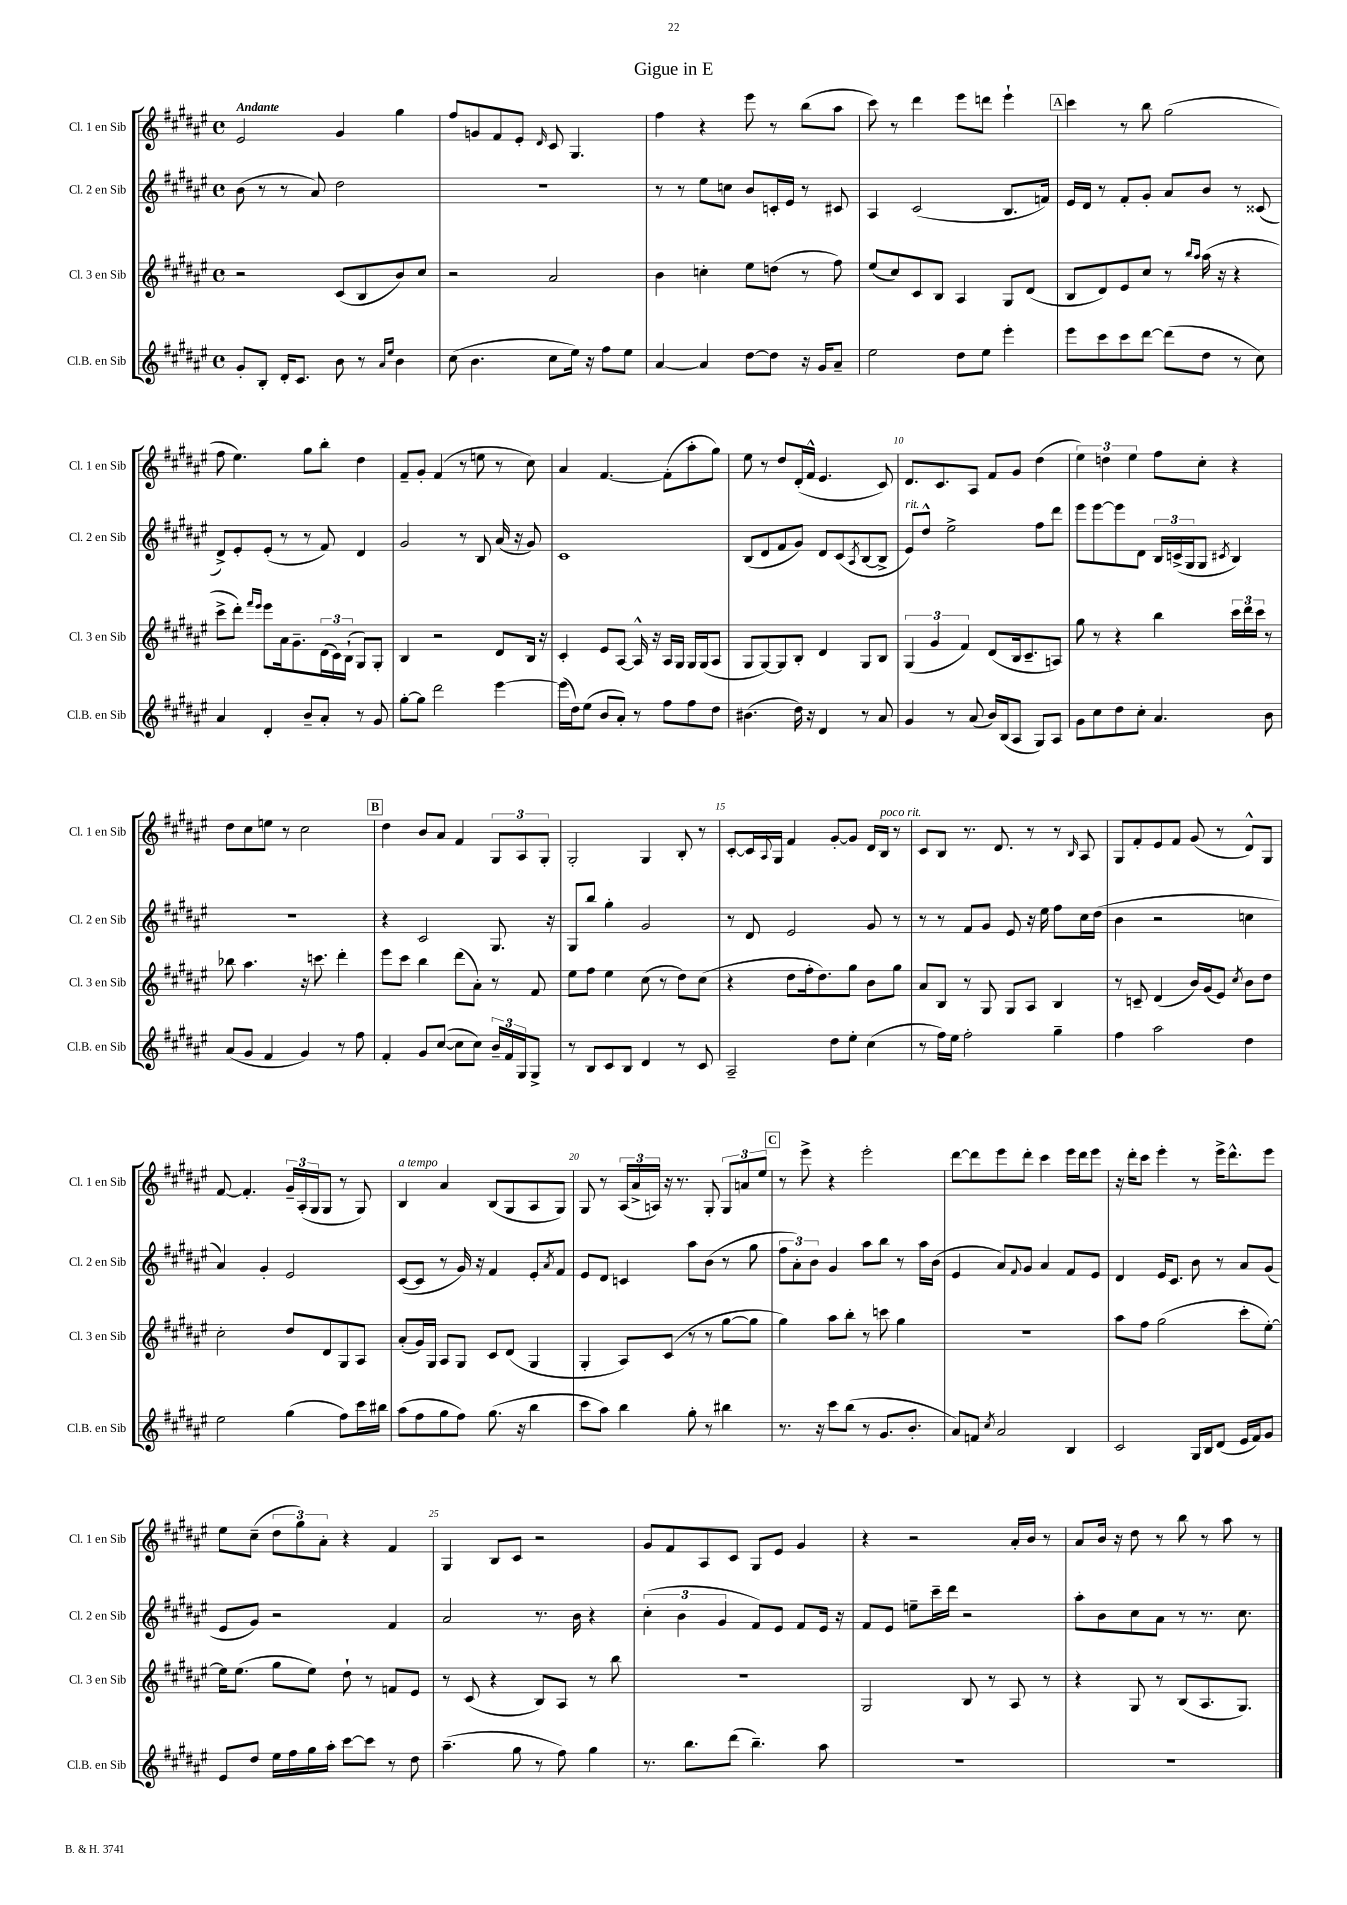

**kern	**kern	**kern	**kern
*staff4	*staff3	*staff2	*staff1
*clefG2	*clefG2	*clefG2	*clefG2
*k[f#c#g#d#a#e#]	*k[f#c#g#d#a#e#]	*k[f#c#g#d#a#e#]	*k[f#c#g#d#a#e#]
*M4/4	*M4/4	*M4/4	*M4/4
*met(c)	*met(c)	*met(c)	*met(c)
8g#'	2r	(8b	2e#
8B'	.	8r	.
16d#'	.	8r	.
8.c#	.	.	.
.	.	8a#)	.
8b	(8c#	2dd#	4g#
8r	8B	.	.
16qqa#	.	.	.
16qqee#	.	.	.
4b	8b)	.	4gg#
.	8cc#	.	.
=	=	=	=
(8cc#	2r	1r	8ff#
4.b	.	.	8g
.	.	.	8f#
.	.	.	8e#'
.	.	.	16qqd#
8cc#	2a#	.	8c#
16ee#)	.	.	4.G#
16r	.	.	.
8ff#	.	.	.
8ee#	.	.	.
=	=	=	=
[4a#	4b	8r	4ff#
.	.	8r	.
4a#]	4cc'	8ee#	4r
.	.	8cc	.
[8dd#	8ee#	8b	8eee#
8dd#]	(8dd	16c'	8r
.	.	16e#	.
16r	8r	8r	(8bb
16g#	.	.	.
8a#~	8ff#)	8c#	8aa#
=	=	=	=
2ee#	(8ee#	4A#	8ccc#)
.	8cc#)	.	8r
.	8c#	(2c#	4ddd#
.	8B	.	.
8dd#	4A#	.	8eee#
8ee#	.	.	8ddd
4eee#'	8G#	8.B	4eee#`
.	(8d#	.	.
.	.	16f)	.
=	=	=	=
8eee#	8B	16e#	4ccc#
.	.	16d#	.
8ccc#	8d#)	8r	.
8ccc#	8e#	8f#'	8r
[8ddd#	8cc#	8g#'	8bb
(8ddd#]	8r	8a#	(2gg#
.	16qqbb	.	.
.	16qqaa#	.	.
8dd#	(16aa#	8b	.
.	16r	.	.
8r	4r	8r	.
8cc#)	.	(8c##	.
=	=	=	=
4a#	8ccc#^	8d#^)	8ff#
.	8ddd#')	8e#'	4.ee#)
.	16qqfff#	.	.
.	16qqeee#	.	.
4d#'	8eee#	(8e#'	.
.	16a#	8r	.
.	8.g#~	.	.
8b~	.	8r	8gg#
8a#'	(24d#	8f#)	8bb'
.	24c#)	.	.
.	(24B`	.	.
8r	8G#)	4d#	4dd#
8g#	8G#'	.	.
=	=	=	=
[8gg#'	4B	2g#	8f#~
8gg#]	.	.	8g#'
2ddd#	2r	.	(4f#
.	.	8r	8r
.	.	8B	8ee
[4eee#	8d#	(16a#	8r
.	.	16r	.
.	16B	8g#)	8cc#)
.	16r	.	.
=	=	=	=
(16eee#]	4c#'	1c#	4a#
16dd#)	.	.	.
(8ee#	.	.	.
8b	8e#	.	[4.f#
8a#')	[8A#	.	.
8r	16A#^^]	.	.
.	16r	.	.
8ff#	16A#	.	(8f#']
.	16G#	.	.
8ff#	16G#	.	8aa#'
.	(16G#	.	.
8dd#	8A#	.	8gg#)
=	=	=	=
(4.b#	8G#	(8B	8ee#
.	[8G#)	8d#	8r
.	8G#]	8f#	8dd#
16dd#)	8B'	8g#)	(16d#'
16r	.	.	16f#^^
4d#	4d#	8d#	4.e#
.	.	(8c#	.
.	.	8qA#	.
8r	8G#	[8B	.
8a#	8B	8B^]	8c#)
=	=	=	=
4g#	(6G#	8e#)	8.d#
.	.	8dd#^^	.
.	6g#	.	.
.	.	.	8.c#
8r	.	2ee#^	.
.	6f#)	.	.
(8a#	.	.	8A#
16b)	(8d#	.	8f#
(16B	.	.	.
8A#	16B	.	8g#
.	8.c#~	.	.
8G#)	.	8ff#	(4dd#
8A#	8A)	8ddd#	.
=	=	=	=
8g#	8gg#	8eee#	6ee#)
8cc#	8r	[8eee#	.
.	.	.	6dd
8dd#	4r	8eee#]	.
.	.	.	6ee#
8cc#'	.	8d#	.
4.a#	4bb	24B	8ff#
.	.	(24c^	.
.	.	24G#	.
.	.	8G#	8cc#'
.	.	8qc#	.
.	24ccc#	4B)	4r
.	24ddd#	.	.
.	24ccc#	.	.
8b	8r	.	.
=	=	=	=
(8a#	8bb-	1r	8dd#
8g#	4.aa#	.	8cc#
4f#	.	.	8ee
.	.	.	8r
4g#)	16r	.	2cc#
.	8.ccc	.	.
8r	4ddd#'	.	.
8ff#	.	.	.
=	=	=	=
4f#'	8eee#	4r	4dd#
.	8ccc#	.	.
8g#	4bb	2c#	8b
([8cc#	.	.	8a#
8cc#]	(8ddd#	.	4f#
8cc#)	8a#')	.	.
24b~	8r	8.G#	12G#
24f#	.	.	.
24G#	.	.	12A#
8G#^	8f#	.	.
.	.	.	12G#'
.	.	16r	.
=	=	=	=
8r	8ee#	8G#	2G#'
8B	8ff#	8bb	.
8c#	4ee#	4gg#'	.
8B	.	.	.
4d#	(8cc#	2g#	4G#
.	8r	.	.
8r	8dd#)	.	8B'
8c#	(8cc#	.	8r
=	=	=	=
2A#~	4r	8r	[8c#'
.	.	8d#	16c#]
.	.	.	8qqA#
.	.	.	16G#
.	8dd#	2e#	4f#
.	16ff#'	.	.
.	8.dd#)	.	.
8dd#	.	.	[8g#'
8ee#'	8gg#	.	8g#]
(4cc#	8b	8g#	16d#
.	.	.	16B
.	8gg#	8r	8r
=	=	=	=
8r	8a#	8r	8c#
16ff#)	8B	8r	8B
16ee#	.	.	.
2ff#'	8r	8f#	8.r
.	8G#	8g#	.
.	.	.	8.d#
.	8G#	8e#	.
.	8A#	16r	8r
.	.	16ee#	.
4gg#~	4B	8ff#	8r
.	.	.	16qqB
.	.	16cc#	8A#
.	.	(16dd#	.
=	=	=	=
4ff#	8r	4b	8G#
.	8c~	.	8f#'
2aa#	(4d#	2r	8e#
.	.	.	8f#
.	16b)	.	(8g#
.	(16g#	.	.
.	8e#)	.	8r
.	8qcc#	.	.
4dd#	8b	4cc	8d#^^)
.	8dd#	.	8G#
=	=	=	=
2ee#	2cc#'	4a#)	[8f#
.	.	.	4.f#']
.	.	4g#'	.
(4gg#	8dd#	2e#	24g#~
.	.	.	(24A#'
.	.	.	24G#
.	8d#	.	8G#
8ff#)	8G#	.	8r
16ccc#	8A#	.	8G#)
16bb#	.	.	.
=	=	=	=
(8aa#	(8a#'	([8c#	4B
8ff#	16g#)	8c#]	.
.	16G#	.	.
8gg#	8A#	8r	4a#
8ff#)	8G#	16g#)	.
.	.	16r	.
(8.gg#	8c#	4f#	(8B
.	(8d#	.	8G#
16r	.	.	.
4bb	4G#	8e#'	8A#
.	.	8qa#	.
.	.	8f#	8G#)
=	=	=	=
8ccc#	4G#'	8e#	8G#
8aa#)	.	8d#	8r
4bb	8A#)	4c	(24A#
.	.	.	24a#^
.	.	.	24A)
.	(8c#	.	16r
.	.	.	8.r
8gg#'	8r	8aa#	.
8r	8r	(8b	8G#'
4bb#	[8gg#	8r	12G#
.	.	.	12a
.	8gg#]	8gg#	.
.	.	.	12ee#
=	=	=	=
8.r	4gg#)	12ff#	8r
.	.	12a#')	.
.	.	.	8eee#^
.	.	12b	.
16r	.	.	.
8ccc#	8aa#	4g#	4r
(8bb	8bb'	.	.
8r	8r	8aa#	2eee#'
8.g#	8ccc	8bb	.
.	4gg#	8r	.
8.b'	.	.	.
.	.	16aa#	.
.	.	(16b	.
=	=	=	=
8a#)	1r	4e#	[8ddd#
8f	.	.	8ddd#]
8qcc#	.	.	.
2a#	.	8a#)	8eee#
.	.	8qqf#	.
.	.	8g#	8ddd#'
.	.	4a#	4ccc#
4B	.	8f#	16eee#
.	.	.	16ddd#
.	.	8e#	8eee#
=	=	=	=
2c#	8aa#	4d#	16r
.	.	.	16ddd#'
.	8ff#	.	8ccc#
.	(2gg#	16e#	4eee#'
.	.	8.c#	.
16G#	.	8b	8r
16B	.	.	.
(8d#	.	8r	16eee#^
.	.	.	8.ddd#^^
16e#	8ccc#'	8a#	.
16f#)	.	.	.
8g#	[8ee#')	(8g#	8eee#
=	=	=	=
8e#	16ee#]	8e#	8ee#
.	(8.ee#	.	.
8dd#	.	8g#)	(8cc#~
16ee#	8gg#	2r	12dd#
16ff#	.	.	.
.	.	.	12gg#)
16gg#	8ee#)	.	.
.	.	.	12a#'
16aa#'	.	.	.
[8ccc#	8dd#`	.	4r
8ccc#]	8r	.	.
8r	8f	4f#	4f#
8dd#	8e#	.	.
=	=	=	=
(4.aa#~	8r	2a#	4G#
.	(8c#	.	.
.	4r	.	8B
8gg#	.	.	8c#
8r	8B)	8.r	2r
8ff#)	8A#	.	.
.	.	16b	.
4gg#	8r	4r	.
.	8bb	.	.
=	=	=	=
8.r	1r	(6cc#'	8g#
.	.	.	8f#
.	.	6b	.
8.bb	.	.	.
.	.	.	8A#
.	.	6g#	.
(8ddd#	.	.	8c#
4.bb~)	.	8f#)	8G#
.	.	8e#	8e#
.	.	8f#	4g#
8aa#	.	16e#	.
.	.	16r	.
=	=	=	=
1r	2G#	8f#	4r
.	.	8e#	.
.	.	8ee~	2r
.	.	16ccc#~	.
.	.	16ddd#	.
.	8B	2r	.
.	8r	.	.
.	8A#	.	16a#'
.	.	.	16b
.	8r	.	8r
=	=	=	=
1r	4r	8aa#'	8a#
.	.	8b	16b
.	.	.	16r
.	8G#	8cc#	8dd#
.	8r	8a#	8r
.	(8B	8r	8bb
.	8.A#	8.r	8r
.	.	.	8aa#
.	8.G#)	8.cc#	.
.	.	.	8r
==	==	==	==
*-	*-	*-	*-
